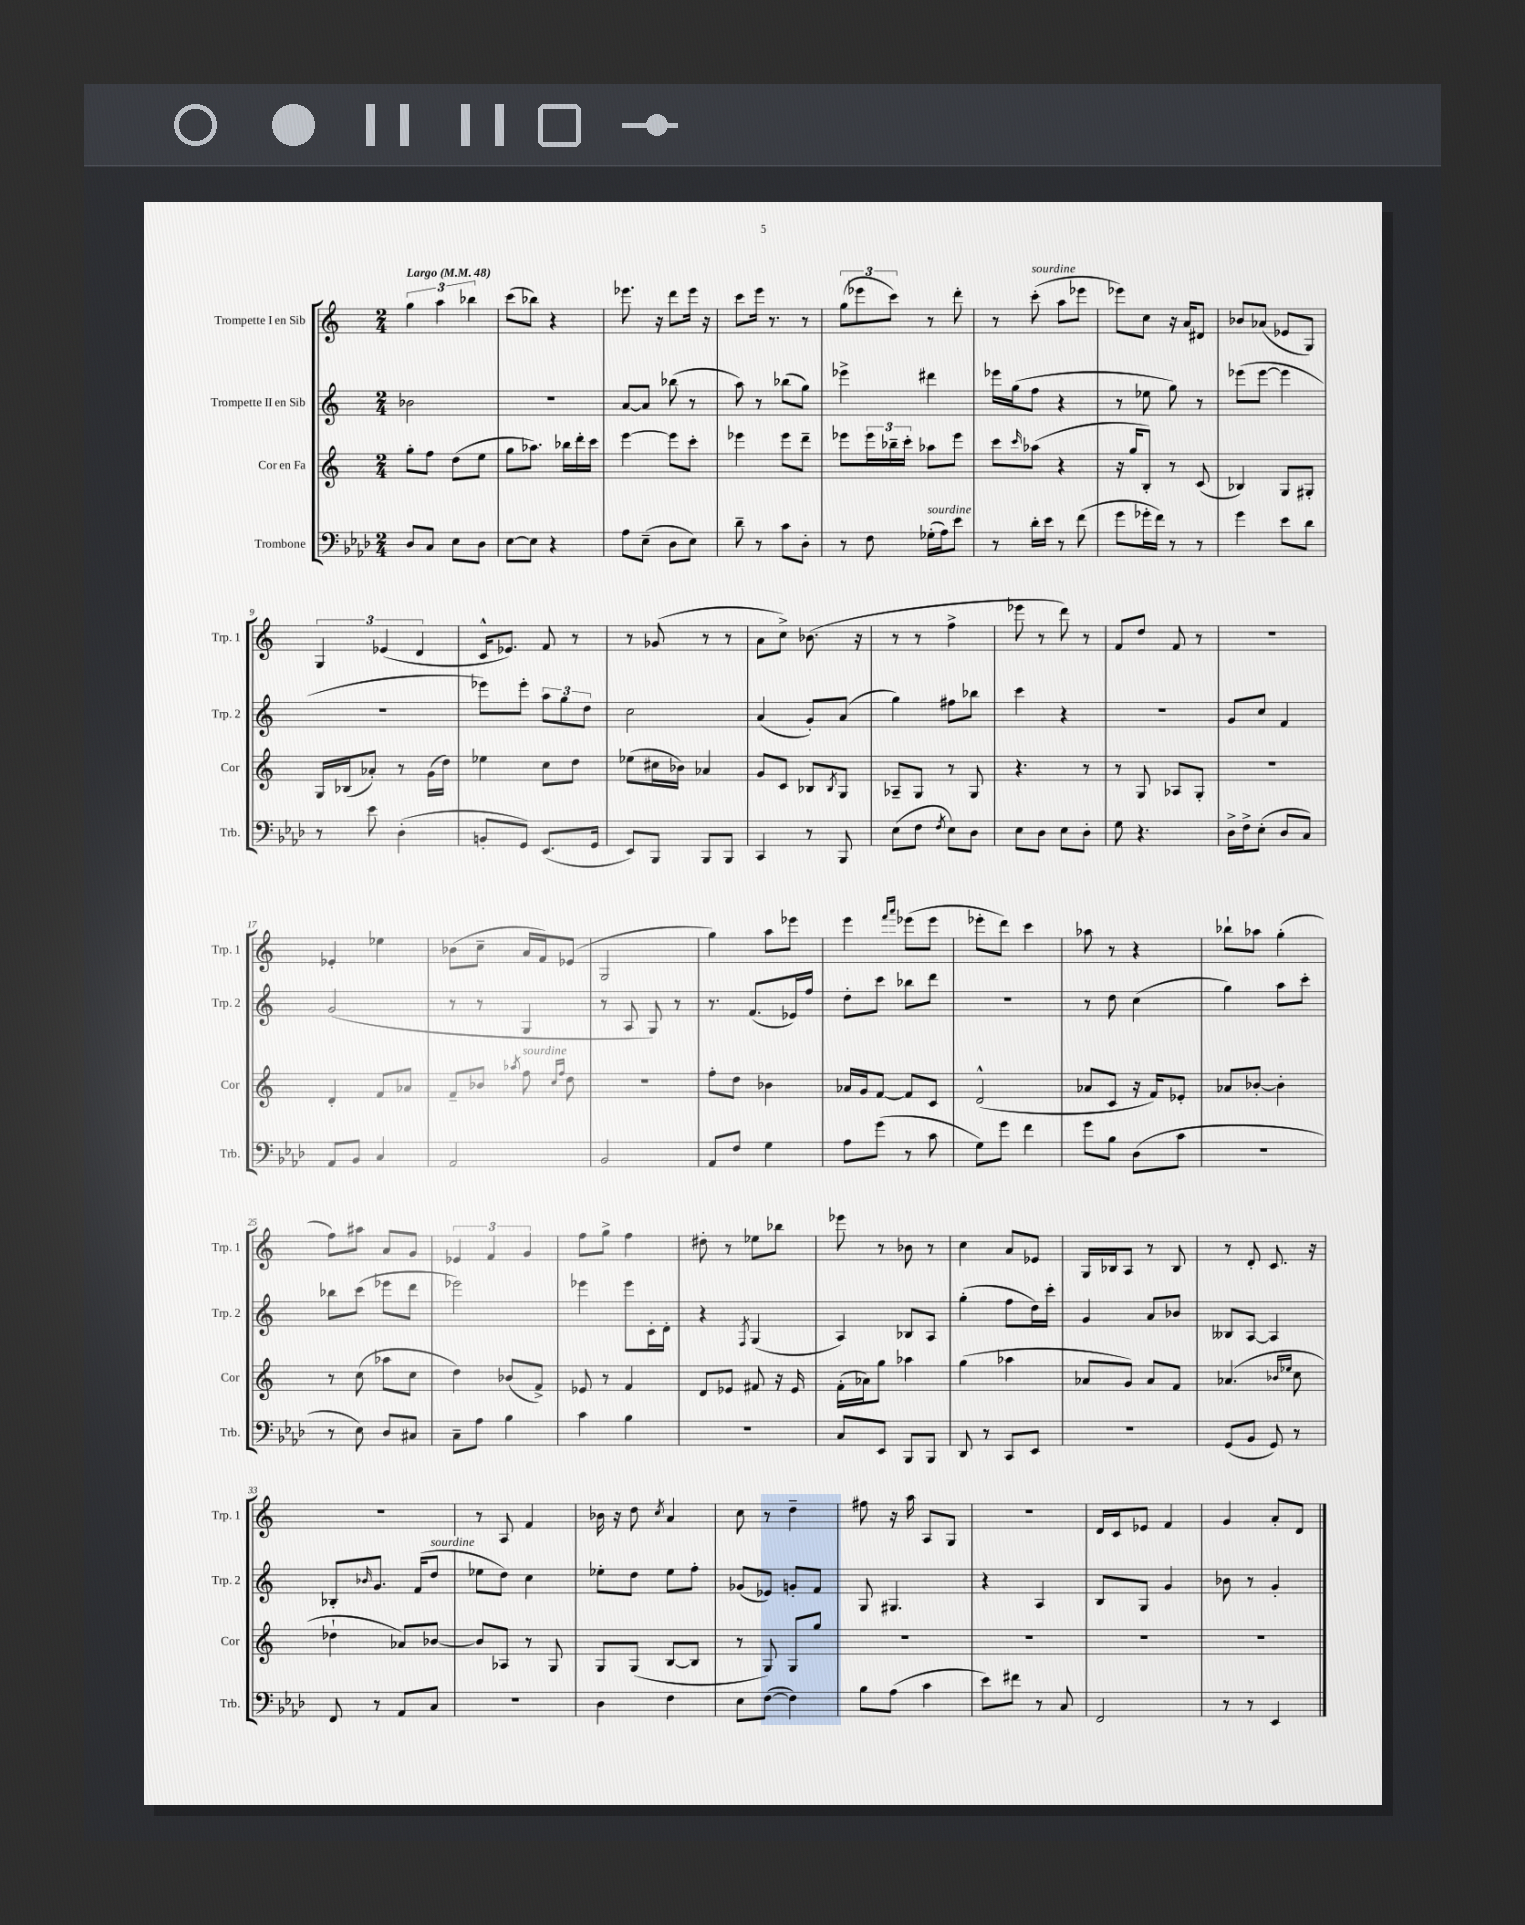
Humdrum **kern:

**kern	**kern	**kern	**kern
*staff4	*staff3	*staff2	*staff1
*clefF4	*clefG2	*clefG2	*clefG2
*k[b-e-a-d-]	*k[]	*k[]	*k[]
*M2/4	*M2/4	*M2/4	*M2/4
*MM48	*MM48	*MM48	*MM48
8D-/L	8gg'\L	2b-\	6gg\
8C/J	8ff\J	.	.
.	.	.	6aa\
8E-\L	(8dd\L	.	.
.	.	.	6bb-\
8D-\J	8ee\J	.	.
=	=	=	=
[8E-\L	8gg\L	2r	(8ccc\L
8E-\]J	8.aa-\J)	.	8bb-\J)
4r	.	.	4r
.	16bb-\LL	.	.
.	16ddd'\	.	.
.	16ccc\JJ	.	.
=	=	=	=
8A-\L	[4eee\	[8a/L	8.eee-\
(8E-~\J	.	8a/]J	.
.	.	.	16r
8D-\L	8eee\]L	(8bb-\	8ddd\L
8E-\J)	8ccc'\J	8r	16eee-\Jk
.	.	.	16r
=	=	=	=
8d-~\	4eee-\	8aa\)	8ccc\L
8r	.	8r	16eee\Jk
.	.	.	8.r
8c\L	8eee-\L	(8bb-\L	.
8D-'\J	8ddd~\J	8gg\J)	8r
=	=	=	=
8r	8eee-\L	4eee-^\	(12gg\L
.	.	.	12eee-\
8F\	24eee-\L	.	.
.	24bb-~\	.	12ccc\J)
.	24ccc'\JJ	.	.
(16G-'\LL	8aa-\L	4ddd#\	8r
16A-\J)	.	.	.
8e-\J	8eee-\J	.	8ddd'\
=	=	=	=
8r	8ccc\L	16eee-\LL	8r
.	.	(16gg\J	.
.	16qqccc/	.	.
16d-'\LL	(8aa-\J	8ff\J	(8ccc'\
16e-\JJ	.	.	.
8r	4r	4r	8aa\L
(8f\	.	.	8eee-\J
=	=	=	=
8g\L	16r	8r	8eee-\L)
.	16gg/LK	.	.
16g-'\L	8B'/J)	8ee-\	8cc\J
16f\JJ)	.	.	.
8r	8r	8gg\)	16r
.	.	.	16a/LK
8r	(8c/	8r	8d#/J
=	=	=	=
4g\	4B-/)	(8eee-\L	8b-/L
.	.	[8eee-\J	(8a-/J
8e-\L	8G/L	4eee-\]	8e-/L
8d-\J	8G#'/J	.	8G/J)
=	=	=	=
8r	16G/LL	2r	6G/
.	(16B-/J	.	.
8e-\	8a-'/J)	.	.
.	.	.	(6e-/
(4D-'\	8r	.	.
.	.	.	6d/
.	(16g\LL	.	.
.	16dd\JJ)	.	.
=	=	=	=
8BB'/L	4ee-\	8eee-\L)	16c^^/LK
.	.	.	8.e-/J)
8GG/J)	.	8eee-'\J	.
(8.EE-/L	8cc\L	12aa\L	8f/
.	.	12gg\	.
.	8dd\J	.	8r
.	.	12dd\J	.
16GG/Jk	.	.	.
=	=	=	=
8EE-/L)	(8ee-\L	2cc\	8r
8BBB-/J	16cc#\L	.	(8g-/
.	16b-\JJ)	.	.
8BBB-/L	4a-/	.	8r
8BBB-/J	.	.	8r
=	=	=	=
4CC/	8g/L	(4a/	8a\L
.	8c/J	.	8cc^\J)
8r	8B-/L	8g'/L)	(8.b-\
.	8qB-/	.	.
8BBB-/	8G/J	(8a/J	.
.	.	.	16r
=	=	=	=
(8E-\L	8A-~/L	4gg\)	8r
8F\J	8G/J	.	8r
8qF/	.	.	.
8E-\L)	8r	8ff#\L	4ff^\
8D-\J	8G/	8bb-\J	.
=	=	=	=
8E-\L	4.r	4ccc\	8eee-\
8D-\J	.	.	8r
8E-\L	.	4r	8ddd\)
8D-'\J	8r	.	8r
=	=	=	=
8G\	8r	2r	8f/L
4.r	8G/	.	8dd/J
.	8A-/L	.	8f/
.	8G'/J	.	8r
=	=	=	=
16D-^\LL	2r	8g/L	2r
16F^\J	.	.	.
(8E-'\J	.	8cc/J	.
8D-/L	.	4f/	.
8C/J)	.	.	.
=	=	=	=
8AA-/L	4d'/	(2g/	4e-'/
8BB-/J	.	.	.
4C/	8f/L	.	4ee-\
.	8a-/J	.	.
=	=	=	=
2AA-/	8f~/L	8r	(8b-\L
.	8b-/J	8r	8cc~\J
.	8qaa-/	.	.
.	8ff\	4G/	16a/LL
.	.	.	16f/J)
.	16qqcc/LL	.	.
.	16qqff/JJ	.	.
.	8dd\	.	(8e-/J
=	=	=	=
2BB-/	2r	8r	2G/
.	.	8A/	.
.	.	8G/)	.
.	.	8r	.
=	=	=	=
8AA-/L	8ff'\L	8.r	4gg\)
8F/J	8dd\J	.	.
.	.	(8.f/L	.
4G\	4b-\	.	8aa\L
.	.	16e-/L)	8eee-\J
.	.	16ff/JJ	.
=	=	=	=
8A-\L	16a-/LL	8dd'\L	4eee\
.	16g/J	.	.
(8g\J	[8f/J	8ccc\J	.
.	.	.	16qqfff/LL
.	.	.	16qqaaa/JJ
8r	8f/]L	8bb-\L	(8eee-\L
8c\	8c/J	8ddd\J	8eee-\J
=	=	=	=
8G\L)	(2d^^/	2r	8eee-'\L
8g\J	.	.	8ddd\J)
4f\	.	.	4ccc\
=	=	=	=
8g\L	8a-/L	8r	8aa-\
8B-\J	8c/J	8dd\	8r
(8D-\L	16r	(4cc\	4r
.	16f/LK)	.	.
8c\J	8e-'/J	.	.
=	=	=	=
2r	8a-/L	4gg\)	8bb-`\L
.	[8b-'/J	.	8aa-\J
.	4b-'\]	8aa\L	(4gg'\
.	.	8ccc'\J	.
=	=	=	=
8r	8r	8bb-\L	8ff\L)
8E-\)	(8cc\	(8ccc\J	8aa#\J
8D-/L	8aa-\L	8eee-\L	8a/L
8C#/J	8cc\J	8ddd\J	8g/J
=	=	=	=
8C~\L	4dd\)	2eee-\)	6e-/
8A-\J	.	.	.
.	.	.	6f/
4B-\	(8b-/L	.	.
.	.	.	6g/
.	8f^/J)	.	.
=	=	=	=
4c\	8e-/	4eee-\	8ff\L
.	8r	.	8gg^\J
4B-\	4f/	8eee-\L	4ff\
.	.	16c'\L	.
.	.	16d'\JJ	.
=	=	=	=
2r	8d/L	4r	8dd#'\
.	8e-/J	.	8r
.	.	8qF/	.
.	8f#/	(4G/	8ee-\L
.	16r	.	8bb-\J
.	16e-/	.	.
=	=	=	=
8C/L	(16f'\LL	4A/)	8eee-\
.	16a-\J)	.	.
8EE-/J	8gg\J	.	8r
8BBB-/L	4aa-\	8B-/L	8b-\
8BBB-/J	.	8A/J	8r
=	=	=	=
8DD-/	(4gg\	(4gg'\	4cc\
8r	.	.	.
8CC/L	4aa-\	8ff\L	8a/L
8EE-/J	.	16dd\L)	8e-/J
.	.	16ccc'\JJ	.
=	=	=	=
2r	8a-/L	4g/	16G/LL
.	.	.	16B-/J
.	8g/J)	.	8A/J
.	8a-/L	8a/L	8r
.	8f/J	8b-/J	8B-/
=	=	=	=
(8GG/L	(4.a-/	8B--/L	8r
8BB-/J	.	[8A/J	8d'/
8GG/)	.	4A/]	8.c/
.	16qqb-/LL	.	.
.	16qqee-/JJ	.	.
8r	8cc\	.	.
.	.	.	16r
=	=	=	=
8FF/	4dd-`\	8B-'/L	2r
.	.	16qqb-/	.
8r	.	8.g/J	.
8AA-/L	8a-/L)	.	.
.	.	(16f/LK	.
8C/J	[8b-/J	8dd/J	.
=	=	=	=
2r	8b-/]L	8ee-\L	8r
.	8A-/J	8dd\J)	8A/
.	8r	4cc\	4f/
.	8G/	.	.
=	=	=	=
4D-\	8G/L	8ee-'\L	16b-\
.	.	.	16r
.	(8G/J	8dd\J	8dd\
.	.	.	8qcc/
4F\	[8B/L	8ee-\L	4a/
.	8B/]J	8ff'\J	.
=	=	=	=
8E-\L	8r	(8g-/L	8cc\
([8F\J	8G/)	8e-/J)	8r
4F\])	8G/L	8g'/L	4dd~\
.	8gg/J	8f/J	.
=	=	=	=
8B-\L	2r	8G/	8ff#\
(8A-\J	.	4.G#/	16r
.	.	.	16aa\
4c\	.	.	8A/L
.	.	.	8G/J
=	=	=	=
8e-\L)	2r	4r	2r
8f#\J	.	.	.
8r	.	4A/	.
8C/	.	.	.
=	=	=	=
2FF/	2r	8B/L	16d/LL
.	.	.	16c/J
.	.	8G/J	8e-/J
.	.	4g/	4f/
=	=	=	=
8r	2r	8b-\	4g/
8r	.	8r	.
4EE-/	.	4g'/	8a'/L
.	.	.	8d/J
==	==	==	==
*-	*-	*-	*-
